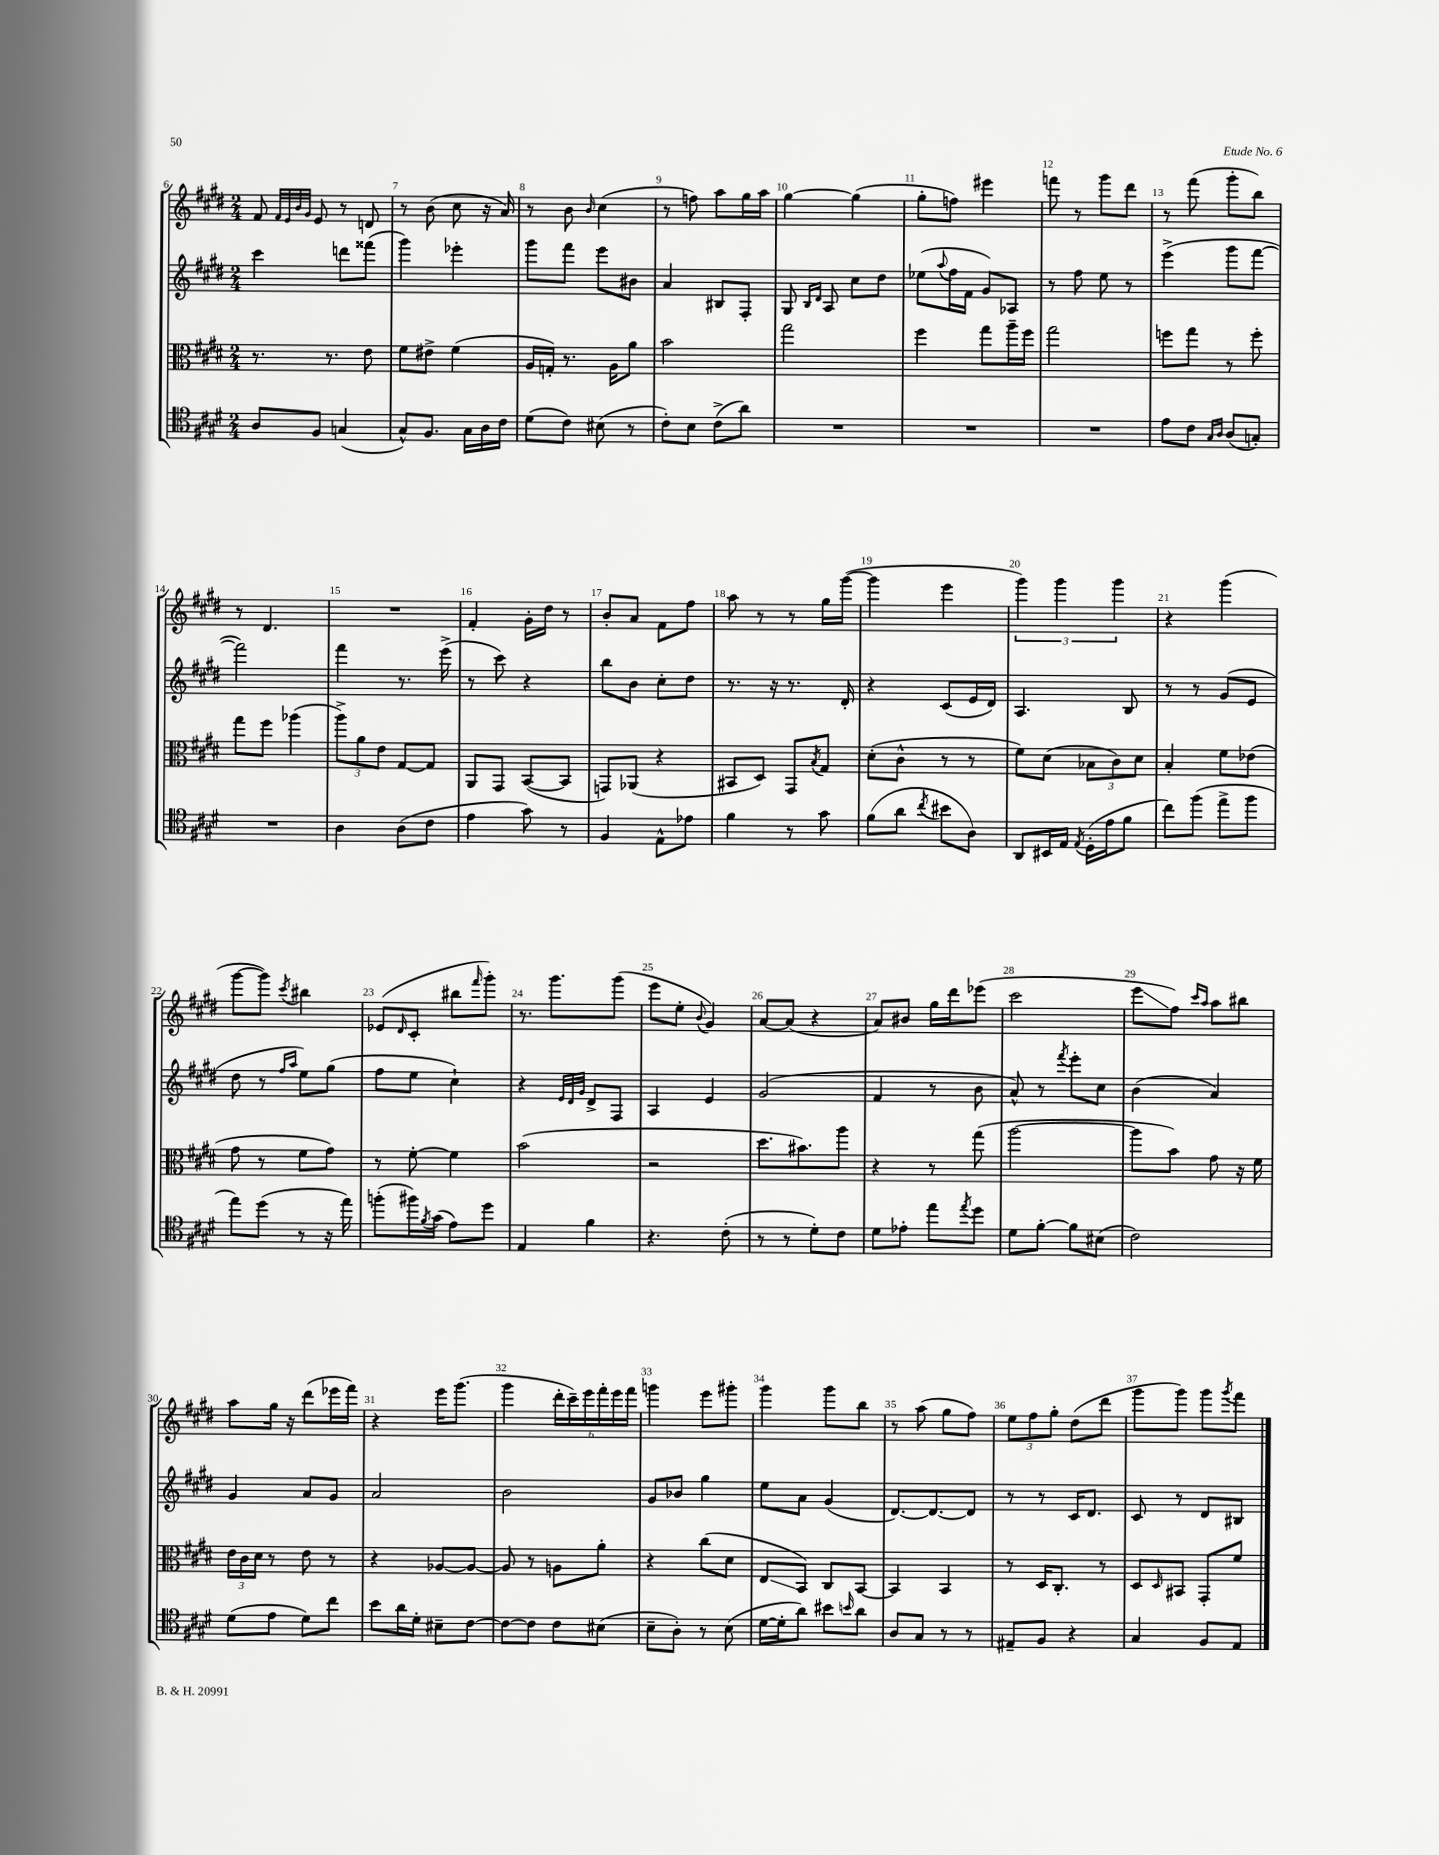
<<
\new StaffGroup <<
\new Staff = "s0" {
    \clef treble \key e \major \numericTimeSignature \time 2/4
    fis'8 \grace { fis'32 e'32 b'32 gis'32 } e'8 r8 d'8 |
    r8 b'8( cis''8 r16 a'16) |
    r8 b'8 \grace { b'16 } cis''4( |
    r8 f''8) a''8 gis''16 a''16 |
    gis''4~ gis''4( |
    gis''8-. f''8) eis'''4 |
    f'''8 r8 gis'''8 dis'''8 |
    r8 fis'''8( gis'''8-. b''8) |
    r8 dis'4. |
    R2 |
    fis'4-. gis'16-. dis''16 r8 |
    b'8-. a'8 fis'8 fis''8 |
    a''8 r8 r8 gis''16 gis'''16~( |
    gis'''4 e'''4 |
    \tuplet 3/2 { gis'''4) gis'''4 gis'''4 } |
    r4 gis'''4( |
    gis'''8~ gis'''8) \acciaccatura { cis'''8 } bis''4 |
    ees'8( \grace { dis'16 } cis'8-. bis''8 \grace { fis'''16 } gis'''8-.) |
    r8. gis'''8. gis'''8( |
    e'''8 e''8-. \appoggiatura { b'8 } gis'4) |
    a'8~ a'8( r4 |
    a'8) bis'8 gis''16 dis'''16 ees'''8( |
    cis'''2 |
    e'''8\glissando fis''8) \grace { cis'''16 a''16 } a''8 bis''8 |
    a''8 gis''16 r16 dis'''8( ees'''16 fis'''16) |
    r4 e'''16 gis'''8.( |
    gis'''4 \tuplet 6/4 { dis'''16-. cis'''16--) e'''16 fis'''16-. e'''16 fis'''16 } |
    g'''4 e'''8 gis'''8-. |
    gis'''4 gis'''8 b''8 |
    r8 a''8( gis''8 fis''8) |
    \tuplet 3/2 { e''8 fis''8 gis''8-. } dis''8( dis'''8 |
    gis'''8 gis'''8) gis'''8 \acciaccatura { gis'''8 } fis'''8 \bar "|." |
}
\new Staff = "s1" {
    \clef treble \key e \major \numericTimeSignature \time 2/4
    cis'''4 d'''8 fisis'''8( |
    gis'''4) ees'''4-. |
    gis'''8 fis'''8 e'''8 bis'8 |
    a'4 bis8 fis8-. |
    gis8 \grace { b16 dis'16 } a8 cis''8 dis''8 |
    ees''8( \appoggiatura { a''8 } fis''16 fis'16 gis'8) aes8 |
    r8 fis''8 e''8 r8 |
    e'''4->( gis'''8 fis'''8~ |
    fis'''2) |
    fis'''4 r8. e'''16->( |
    r8 cis'''8) r4 |
    b''8 b'8 cis''8-. dis''8 |
    r8. r16 r8. dis'16-. |
    r4 cis'8( e'16 dis'16) |
    a4. b8 |
    r8 r8 gis'8( e'8 |
    dis''8 r8 \grace { fis''16 a''16 } e''8) gis''8( |
    fis''8 e''8 cis''4-!) |
    r4 \grace { e'32 dis'32 gis'32 } dis'8-> fis8 |
    a4 e'4 |
    gis'2( |
    fis'4 r8 b'8 |
    a'8-^) r8 \acciaccatura { fis'''8 } e'''8-. cis''8 |
    b'4( a'4) |
    gis'4 a'8 gis'8 |
    a'2 |
    b'2 |
    gis'8 bes'8 gis''4 |
    e''8 a'8 gis'4( |
    dis'8.~) dis'8.~ dis'8 |
    r8 r8 cis'16 dis'8. |
    cis'8 r8 dis'8 bis8 \bar "|." |
}
\new Staff = "s2" {
    \clef alto \key e \major \numericTimeSignature \time 2/4
    r8. r8. e'8 |
    fis'8 eis'8-> fis'4( |
    a16 g16-.) r8. a16 a'8 |
    b'2 |
    gis''2 |
    fis''4 gis''8 a''16-- fis''16 |
    gis''2 |
    f''8 gis''8 r8 f''8-. |
    gis''8 fis''8 aes''4( |
    \tuplet 3/2 { a''8->) a'8 e'8 } gis8~ gis8 |
    a,8 gis,8 b,8~( b,8 |
    g,8) aes,8( r4 |
    bis,8 dis8) gis,8 \acciaccatura { b8 } gis8 |
    dis'8-.( cis'8-^ r8 r8 |
    fis'8) dis'8( \tuplet 3/2 { bes8 cis'8) dis'8 } |
    b4-. fis'8 ees'8( |
    gis'8 r8 fis'8 gis'8) |
    r8 fis'8~-. fis'4 |
    b'2( |
    r2 |
    dis''8. bis'8.) a''8 |
    r4 r8 gis''8( |
    a''2~ |
    a''8 b'8) gis'8 r16 fis'16 |
    \tuplet 3/2 { e'16 cis'16 dis'16 } r8 e'8 r8 |
    r4 aes8~ aes8~ |
    aes8 r8 a8 a'8-. |
    r4 cis''8( dis'8 |
    e8\glissando b,8) cis8 b,8~ |
    b,4 b,4 |
    r8 dis16 cis8.-. r8 |
    dis8 \grace { dis16 } bis,8 gis,8-. fis'8 \bar "|." |
}
\new Staff = "s3" {
    \clef tenor \key e \major \numericTimeSignature \time 2/4
    a8 fis8 g4( |
    gis8-^) fis8. gis16 a16 cis'16 |
    dis'8( cis'8) bis8( r8 |
    cis'8-.) b8 cis'8->( a'8) |
    R2 |
    R2 |
    R2 |
    e'8 cis'8 \grace { gis16 a16 } a8( g8-.) |
    R2 |
    a4 a8( cis'8 |
    e'4 gis'8) r8 |
    fis4 e8-^ ees'8 |
    fis'4 r8 gis'8 |
    fis'8( a'8 \acciaccatura { cis''8 } bis'8 a8) |
    a,8 bis,16 e16 \acciaccatura { e8 } dis16-.( e'16 fis'8 |
    cis''8) fis''8( e''8-> fis''8 |
    e''8) dis''8( r8 r16 e''16) |
    f''8-.( fis''16) \acciaccatura { fis'8 } gis'16( e'8) dis''8 |
    e4 fis'4 |
    r4. cis'8-.( |
    r8 r8 dis'8-.) cis'8 |
    dis'8 ees'8-. e''8 \acciaccatura { e''8 } dis''8 |
    dis'8 fis'8~-. fis'8 bis8( |
    cis'2) |
    dis'8( e'8 dis'8) cis''8 |
    b'8 a'16 dis'16-. bis8-- cis'8~ |
    cis'8~ cis'8 cis'8 bis8( |
    b8-- a8-.) r8 b8( |
    dis'16~ dis'16-. a'8) bis'8 \grace { b'16 } a'8 |
    a8 gis8 r8 r8 |
    eis8-- fis8 r4 |
    gis4 fis8 e8 \bar "|." |
}
>>
>>
\layout { \context { \Score currentBarNumber = #6 \override BarNumber.break-visibility = ##(#f #t #t) barNumberVisibility = #all-bar-numbers-visible } }
